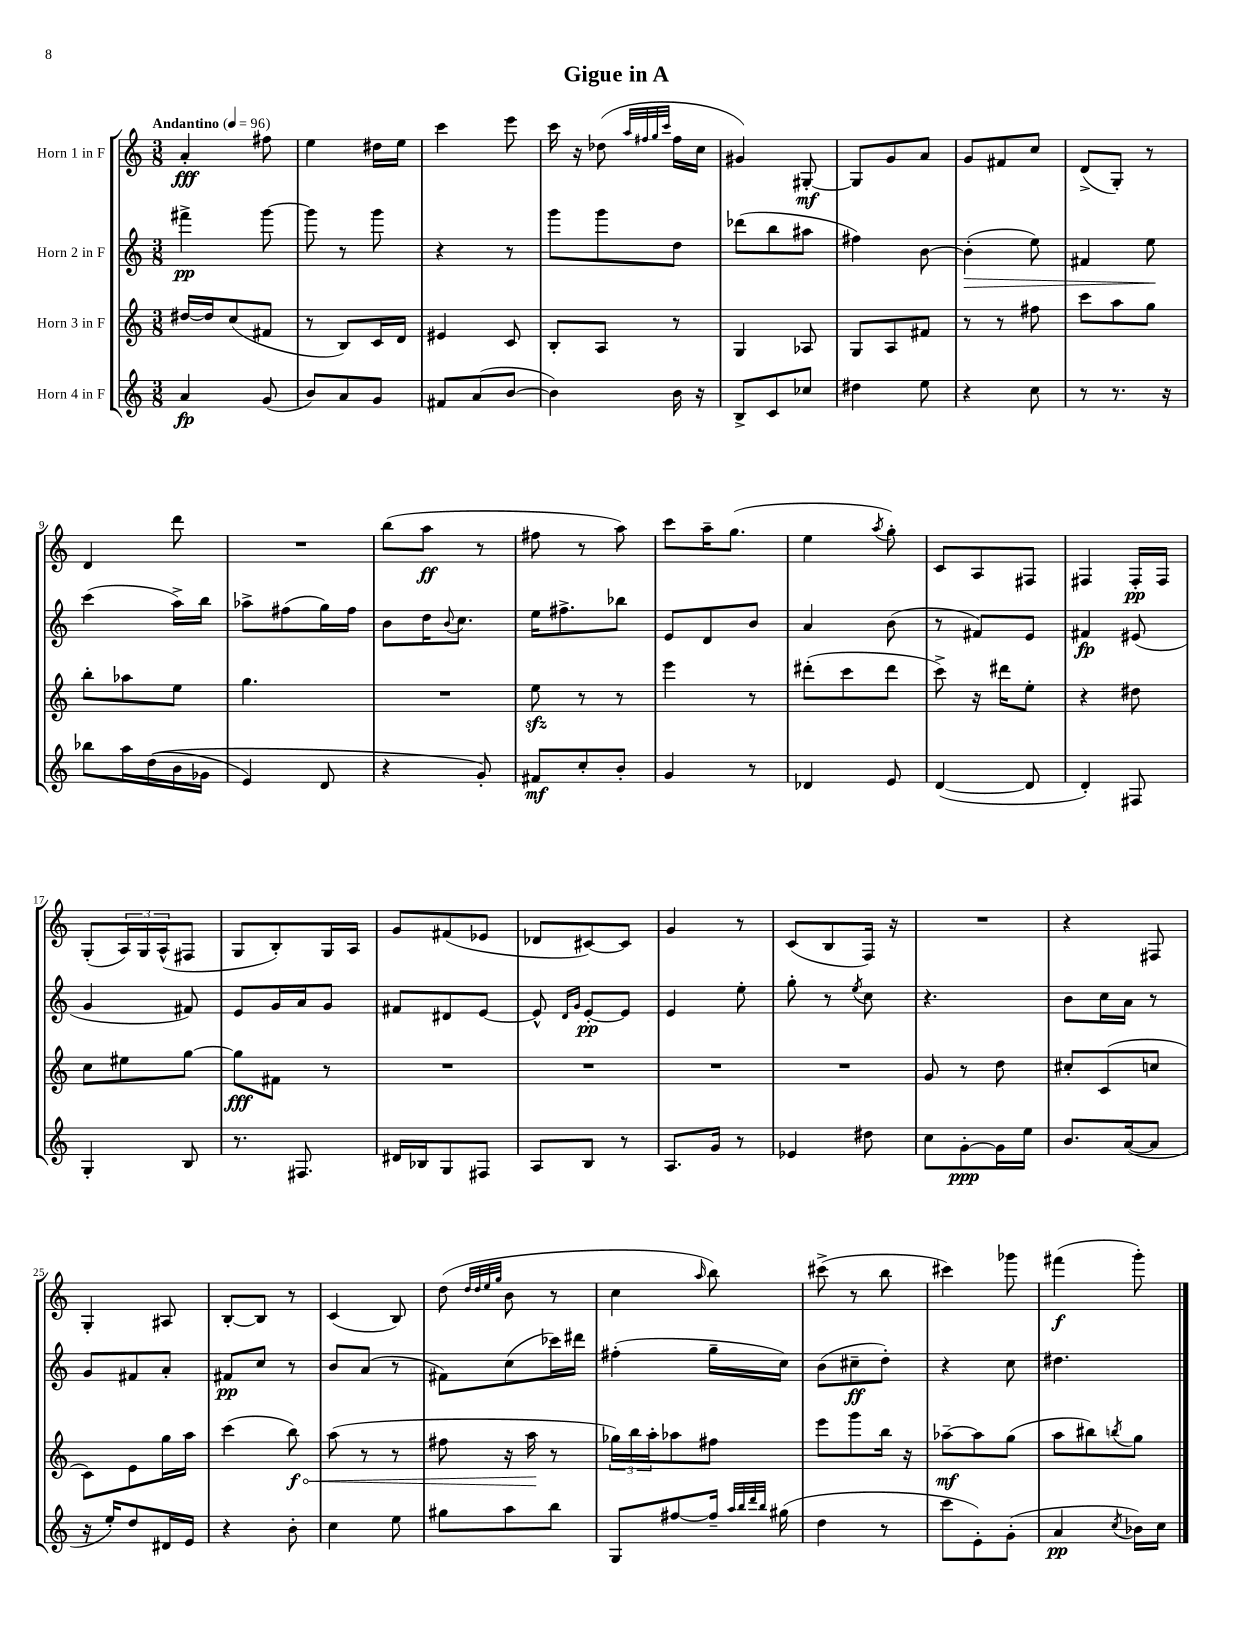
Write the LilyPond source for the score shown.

\header { title = "Gigue in A" }
<<
\new StaffGroup <<
\new Staff = "s0" \with { instrumentName = "Horn 1 in F" } {
    \clef treble \key c \major \numericTimeSignature \time 3/8 \tempo "Andantino" 4 = 96
    a'4-.\fff fis''8 |
    e''4 dis''16 e''16 |
    c'''4 e'''8 |
    c'''16 r16 des''8( \grace { a''32 fis''32 g''32 c'''32 } fis''16 c''16 |
    gis'4) gis8~-.\mf |
    gis8 g'8 a'8 |
    g'8 fis'8 c''8 |
    d'8->( g8-.) r8 |
    d'4 d'''8 |
    R4. |
    b''8( a''8\ff r8 |
    fis''8 r8 a''8) |
    c'''8 a''16-- g''8.( |
    e''4 \acciaccatura { a''8 } g''8-.) |
    c'8 a8 fis8 |
    fis4 fis16-.\pp fis16 |
    g8-.( \tuplet 3/2 { a16) g16 a16-^( } fis8 |
    g8 b8-.) g16 a16 |
    g'8 fis'8( ees'8 |
    des'8 cis'8~) cis'8 |
    g'4 r8 |
    c'8( b8 f16) r16 |
    R4. |
    r4 fis8 |
    g4-. ais8 |
    b8~-. b8 r8 |
    c'4( b8) |
    d''8( \grace { d''32 d''32 e''32 g''32 } b'8 r8 |
    c''4 \grace { a''16 } b''8) |
    cis'''8->( r8 b''8 |
    cis'''4) ges'''8 |
    fis'''4\f( g'''8-.) \bar "|." |
}
\new Staff = "s1" \with { instrumentName = "Horn 2 in F" } {
    \clef treble \key c \major \numericTimeSignature \time 3/8
    fis'''4->\pp g'''8~ |
    g'''8 r8 g'''8 |
    r4 r8 |
    g'''8 g'''8 d''8 |
    des'''8( b''8 ais''8 |
    fis''4) b'8~ |
    b'4-.\>( e''8) |
    fis'4 e''8\! |
    c'''4( a''16->) b''16 |
    aes''8-> fis''8( g''16) fis''16 |
    b'8 d''16 \appoggiatura { b'8 } c''8. |
    e''16 fis''8.-> bes''8 |
    e'8 d'8 b'8 |
    a'4 b'8( |
    r8 fis'8) e'8 |
    fis'4\fp eis'8( |
    g'4 fis'8) |
    e'8 g'16 a'16 g'8 |
    fis'8 dis'8 e'8~ |
    e'8-^ \grace { d'16 g'16 } e'8~-.\pp e'8 |
    e'4 e''8-. |
    g''8-. r8 \acciaccatura { e''8 } c''8 |
    r4. |
    b'8 c''16 a'16 r8 |
    g'8 fis'8 a'8-. |
    fis'8\pp c''8 r8 |
    b'8 a'8( r8 |
    fis'8) c''8( ces'''16) dis'''16 |
    fis''4-.( g''16-- c''16) |
    b'8( cis''8--\ff d''8-.) |
    r4 c''8 |
    dis''4. \bar "|." |
}
\new Staff = "s2" \with { instrumentName = "Horn 3 in F" } {
    \clef treble \key c \major \numericTimeSignature \time 3/8
    dis''16~ dis''16 c''8( fis'8 |
    r8 b8) c'16 d'16 |
    eis'4 c'8 |
    b8-. a8 r8 |
    g4 aes8 |
    g8 a8 fis'8 |
    r8 r8 fis''8 |
    c'''8 a''8 g''8 |
    b''8-. aes''8 e''8 |
    g''4. |
    R4. |
    e''8\sfz r8 r8 |
    e'''4 r8 |
    dis'''8-.( c'''8 dis'''8 |
    c'''8->) r16 dis'''16 e''8-. |
    r4 dis''8 |
    c''8 eis''8 g''8~ |
    g''8\fff fis'8 r8 |
    R4. |
    R4. |
    R4. |
    R4. |
    g'8 r8 d''8 |
    cis''8-. c'8( c''8 |
    c'8) e'8 g''16 a''16 |
    c'''4( \once \override Hairpin.circled-tip = ##t b''8\f\<) |
    a''8( r8 r8 |
    fis''8 r16 a''16\! r8 |
    \tuplet 3/2 { ges''16) b''16 a''16-. } aes''8 fis''8 |
    e'''8 g'''8 b''16 r16 |
    aes''8~--\mf aes''8 g''8( |
    a''8 bis''8) \acciaccatura { b''8 } g''8 \bar "|." |
}
\new Staff = "s3" \with { instrumentName = "Horn 4 in F" } {
    \clef treble \key c \major \numericTimeSignature \time 3/8
    a'4\fp g'8( |
    b'8) a'8 g'8 |
    fis'8 a'8( b'8~ |
    b'4) b'16 r16 |
    b8-> c'8 ces''8 |
    dis''4 e''8 |
    r4 c''8 |
    r8 r8. r16 |
    bes''8 a''16 d''16(\( b'16 ges'16 |
    e'4) d'8 |
    r4 g'8-.\) |
    fis'8\mf c''8-. b'8-. |
    g'4 r8 |
    des'4 e'8 |
    d'4~( d'8 |
    d'4-.) fis8 |
    g4-. b8 |
    r8. fis8. |
    dis'16 bes16 g8 fis8 |
    a8 b8 r8 |
    a8. g'16 r8 |
    ees'4 dis''8 |
    c''8 g'8~-.\ppp g'16 e''16 |
    b'8. a'16~( a'8 |
    r16 e''16-.) d''8 dis'16 e'16 |
    r4 b'8-. |
    c''4 e''8 |
    gis''8 a''8 b''8 |
    g8 fis''8~ fis''16-- \grace { a''32 b''32 d'''32 b''32 } gis''16( |
    d''4 r8 |
    c'''8 e'8-.) g'8-.( |
    a'4\pp \acciaccatura { c''8 } bes'16) c''16 \bar "|." |
}
>>
>>
